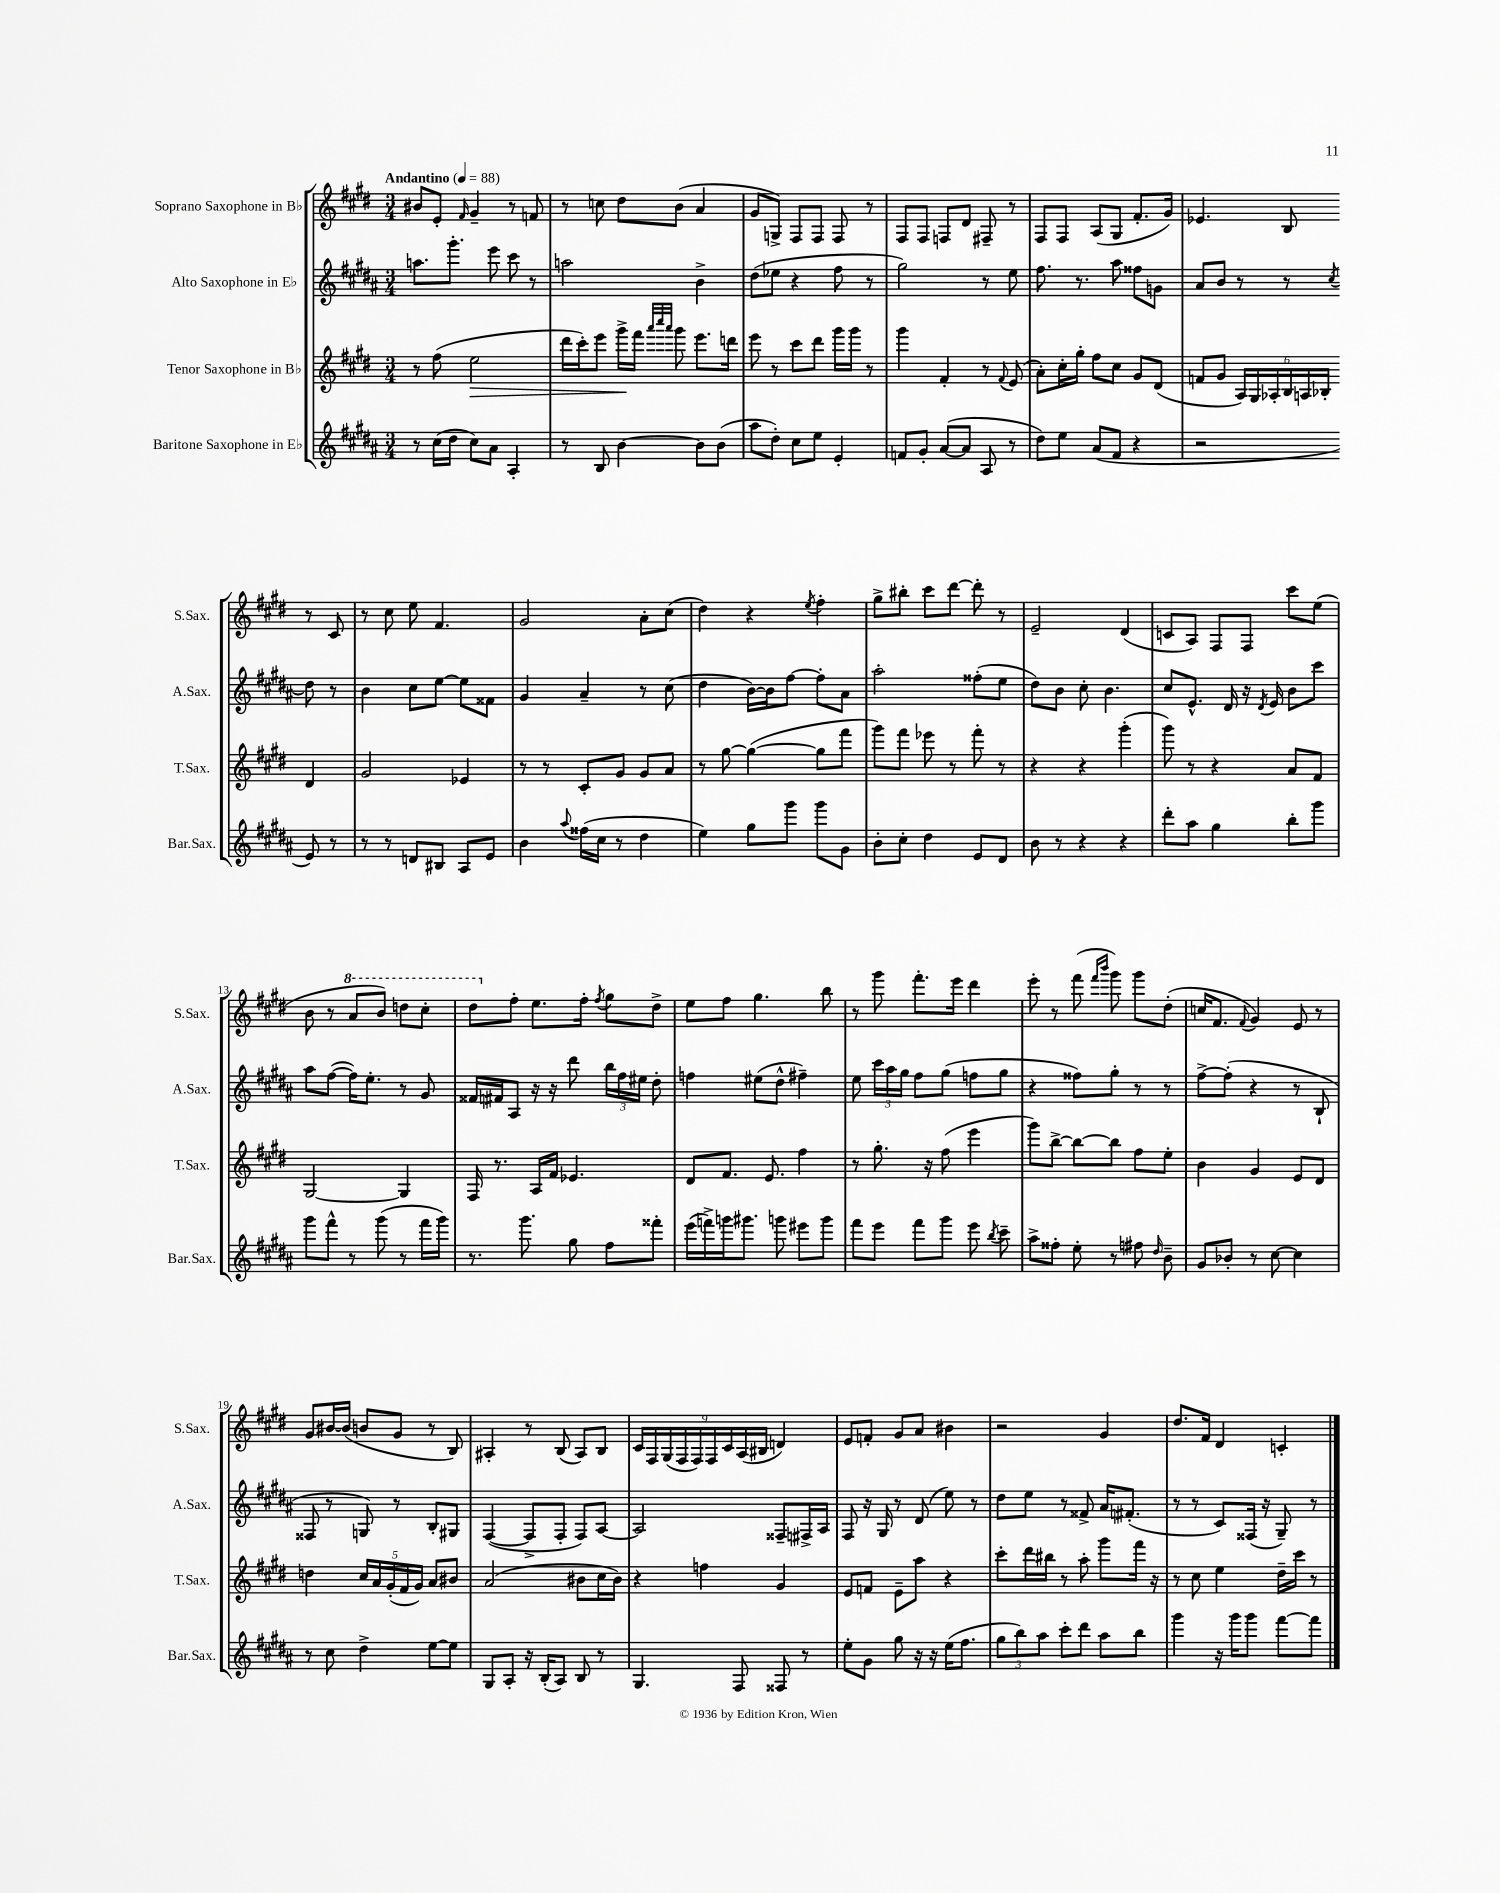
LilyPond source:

<<
\new StaffGroup <<
\new Staff = "s0" \with { instrumentName = "Soprano Saxophone in Bb" shortInstrumentName = "S.Sax." } {
    \clef treble \key e \major \numericTimeSignature \time 3/4 \tempo "Andantino" 4 = 88
    \autoBeamOff bis'8[ e'8]-. \grace { fis'16 } gis'4-- r8 f'8 |
    r8 c''8 dis''8[ b'8]( a'4 |
    gis'8[ g8]->) fis8[ fis8] fis8 r8 |
    fis8[ fis8] f8[ dis'8] fis8-- r8 |
    fis8[ fis8] a8[( gis8] fis'8.[-. gis'16]) |
    ees'4. b8 r8 cis'8 |
    r8 cis''8 e''8 fis'4. |
    gis'2 a'8[-. cis''8]( |
    dis''4) r4 \acciaccatura { e''8 } fis''4-. |
    gis''8[-> bis''8]-. cis'''8[ dis'''8]~ dis'''8-. r8 |
    e'2-- dis'4( |
    c'8[ a8]) fis8[ fis8] cis'''8[ e''8]( |
    b'8 r8 \ottava #1 a''8[ b''8]) d'''8[ cis'''8]-. |
    dis'''8[ \ottava #0 fis''8]-. e''8.[ fis''16]-. \acciaccatura { fis''8 } gis''8[ dis''8]-> |
    e''8[ fis''8] gis''4. b''8 |
    r8 gis'''8 fis'''8.[-. e'''16] dis'''4 |
    e'''8-. r8 fis'''8( \grace { fis'''16[ b'''16] } gis'''8) gis'''8[ dis''8]-.( |
    c''16[ fis'8.] \appoggiatura { fis'8 } gis'4) e'8 r8 |
    gis'8[ bis'16~ bis'16]( b'8[ gis'8] r8 b8) |
    ais4-. r8 b8( ais8[) b8] |
    \tuplet 9/8 { cis'16[ fis16 gis16( fis16 fis16) fis16 cis'16 a16( bis16] } d'4) |
    e'8[ f'8]-. gis'8[ a'8] bis'4 |
    r2 gis'4 |
    dis''8.[ fis'16] dis'4 c'4-. \bar "|." |
}
\new Staff = "s1" \with { instrumentName = "Alto Saxophone in Eb" shortInstrumentName = "A.Sax." } {
    \clef treble \key b \major \numericTimeSignature \time 3/4
    \autoBeamOff a''8.[ gis'''8.]-. e'''8 cis'''8 r8 |
    a''2 b'4-> |
    dis''8[( ees''8] r4 fis''8 r8 |
    gis''2) r8 e''8 |
    fis''8. r8. ais''8 fisis''8[ g'8] |
    ais'8[ b'8] r8 r8 \acciaccatura { cis''8 } dis''8 r8 |
    b'4 cis''8[ e''8]~ e''8[ fisis'8] |
    gis'4 ais'4-- r8 cis''8( |
    dis''4 b'16[~) b'16 fis''8]~ fis''8[-. ais'8] |
    ais''2-. fisis''8[-.( e''8] |
    dis''8[) b'8] cis''8-. b'4. |
    cis''8[ e'8.]-^ dis'16 r16 \acciaccatura { dis'8 } e'16 b'8[ cis'''8] |
    ais''8[ fis''8]~( fis''16[) e''8.]-. r8 gis'8 |
    fisis'16[ fis'16 ais8] r16 r16 dis'''8 \tuplet 3/2 { b''16[ fis''16 eis''16] } dis''8-. |
    f''4 eis''8[( dis''8]-^ fis''4--) |
    e''8 \tuplet 3/2 { cis'''16[ ais''16 gis''16] } fis''8[ gis''8]( f''8[ gis''8] |
    r4 fisis''8[) gis''8]-. r8 r8 |
    fis''8[~-> fis''8]-.( r4 r8 b8-! |
    fisis8 r8 g8) r8 b8[-. gis8] |
    fis4~( fis8[-> fis8]-. fis8[) ais8]~ |
    ais2 fisis8[-- fis16-> ais16] |
    fis8 r16 gis16 r8 dis'8( e''8) r8 |
    dis''8[ e''8] r8 fisis'8-> ais'16[ fis'8.]-.( |
    r8 r8 cis'8[) fisis16]( r16 gis8--) r8 \bar "|." |
}
\new Staff = "s2" \with { instrumentName = "Tenor Saxophone in Bb" shortInstrumentName = "T.Sax." } {
    \clef treble \key e \major \numericTimeSignature \time 3/4
    \autoBeamOff r8 fis''8( e''2\> |
    dis'''16[ cis'''16-.) e'''8] gis'''16[->\! fis'''16] \grace { a'''32[ cis''''32 a'''32] } gis'''8 e'''8.[ d'''16] |
    e'''8 r8 cis'''8[ dis'''8] gis'''16[ gis'''16] r8 |
    gis'''4 fis'4-. r8 \appoggiatura { fis'8 } e'8( |
    a'8[-.) cis''16-. gis''16]-. fis''8[ cis''8] gis'8[ dis'8]( |
    f'8[ gis'8] \tuplet 6/4 { a16[) gis16 aes16-. b16 a16 bes16]-. } dis'4 |
    gis'2 ees'4 |
    r8 r8 cis'8[-. gis'8] gis'8[ a'8] |
    r8 gis''8~ gis''4~( gis''8[ fis'''8] |
    gis'''8[) fis'''8] ees'''8 r8 fis'''8-. r8 |
    r4 r4 gis'''4-.( |
    gis'''8) r8 r4 a'8[ fis'8] |
    gis2~ gis4 |
    fis16 r8. a16[ fis'16] ees'4. |
    dis'8[ fis'8.] e'8. fis''4 |
    r8 gis''8.-. r16 fis''8( e'''4 |
    gis'''8[) b''8]~-> b''8[~ b''8] fis''8[ e''8]-. |
    b'4 gis'4 e'8[ dis'8] |
    d''4 \tuplet 5/4 { cis''16[ a'16 gis'16-.( fis'16 gis'16]) } a'8[ bis'8] |
    a'2( bis'8[ cis''16 bis'16]) |
    r4 f''4 gis'4 |
    e'8[ f'8] e'8[-- a''8] r4 |
    cis'''8[-. dis'''16 bis''16] r8 a''8-. gis'''8[ fis'''16] r16 |
    r8 cis''8 e''4 dis''16[-- cis'''16] r8 \bar "|." |
}
\new Staff = "s3" \with { instrumentName = "Baritone Saxophone in Eb" shortInstrumentName = "Bar.Sax." } {
    \clef treble \key b \major \numericTimeSignature \time 3/4
    \autoBeamOff r8 cis''16[( dis''16] cis''8[) ais'8] ais4-. |
    r8 b8 b'4~ b'8[ b'8]( |
    ais''8[ dis''8]-.) cis''8[ e''8] e'4-. |
    f'8[ gis'8]-. ais'8[~( ais'8] ais8 r8 |
    dis''8[) e''8] ais'8[( fis'8] r4 |
    r2 e'8) r8 |
    r8 r8 d'8[ bis8] ais8[ e'8] |
    b'4 \appoggiatura { ais''8 } fisis''16[( cis''16] r8 dis''4 |
    e''4) gis''8[ gis'''8] gis'''8[ gis'8] |
    b'8[-. cis''8]-. dis''4 e'8[ dis'8] |
    b'8 r8 r4 r4 |
    dis'''8[-. ais''8] gis''4 b''8[-. gis'''8] |
    gis'''8[ fis'''8]-^ r8 gis'''8( r8 fis'''16[ gis'''16]) |
    r8. gis'''8. gis''8 fis''8[ fisis'''8]-. |
    e'''16[( f'''16->) g'''16 gis'''8.] g'''8 eis'''8[ g'''8] |
    fis'''8[ e'''8] fis'''8[ gis'''8] e'''8 \acciaccatura { b''8 } cis'''8-- |
    ais''8[-> fisis''8]-. e''8-. r8 fis''8 \grace { dis''16 } b'8-- |
    gis'8[ bes'8]-. r8 cis''8~ cis''4 |
    r8 cis''8 dis''4-> e''8[~ e''8] |
    gis8[ ais8]-. r16 b16[-.( ais8]) b8 r8 |
    gis4. fis8 fisis8 r8 |
    e''8[-. gis'8] gis''8 r16 r16 e''16[( fis''8.] |
    \tuplet 3/2 { gis''8[ b''8) ais''8] } cis'''8[-. dis'''8] ais''8[ b''8] |
    gis'''4 r16 gis'''16[ gis'''8] fis'''8[~ fis'''8] \bar "|." |
}
>>
>>
